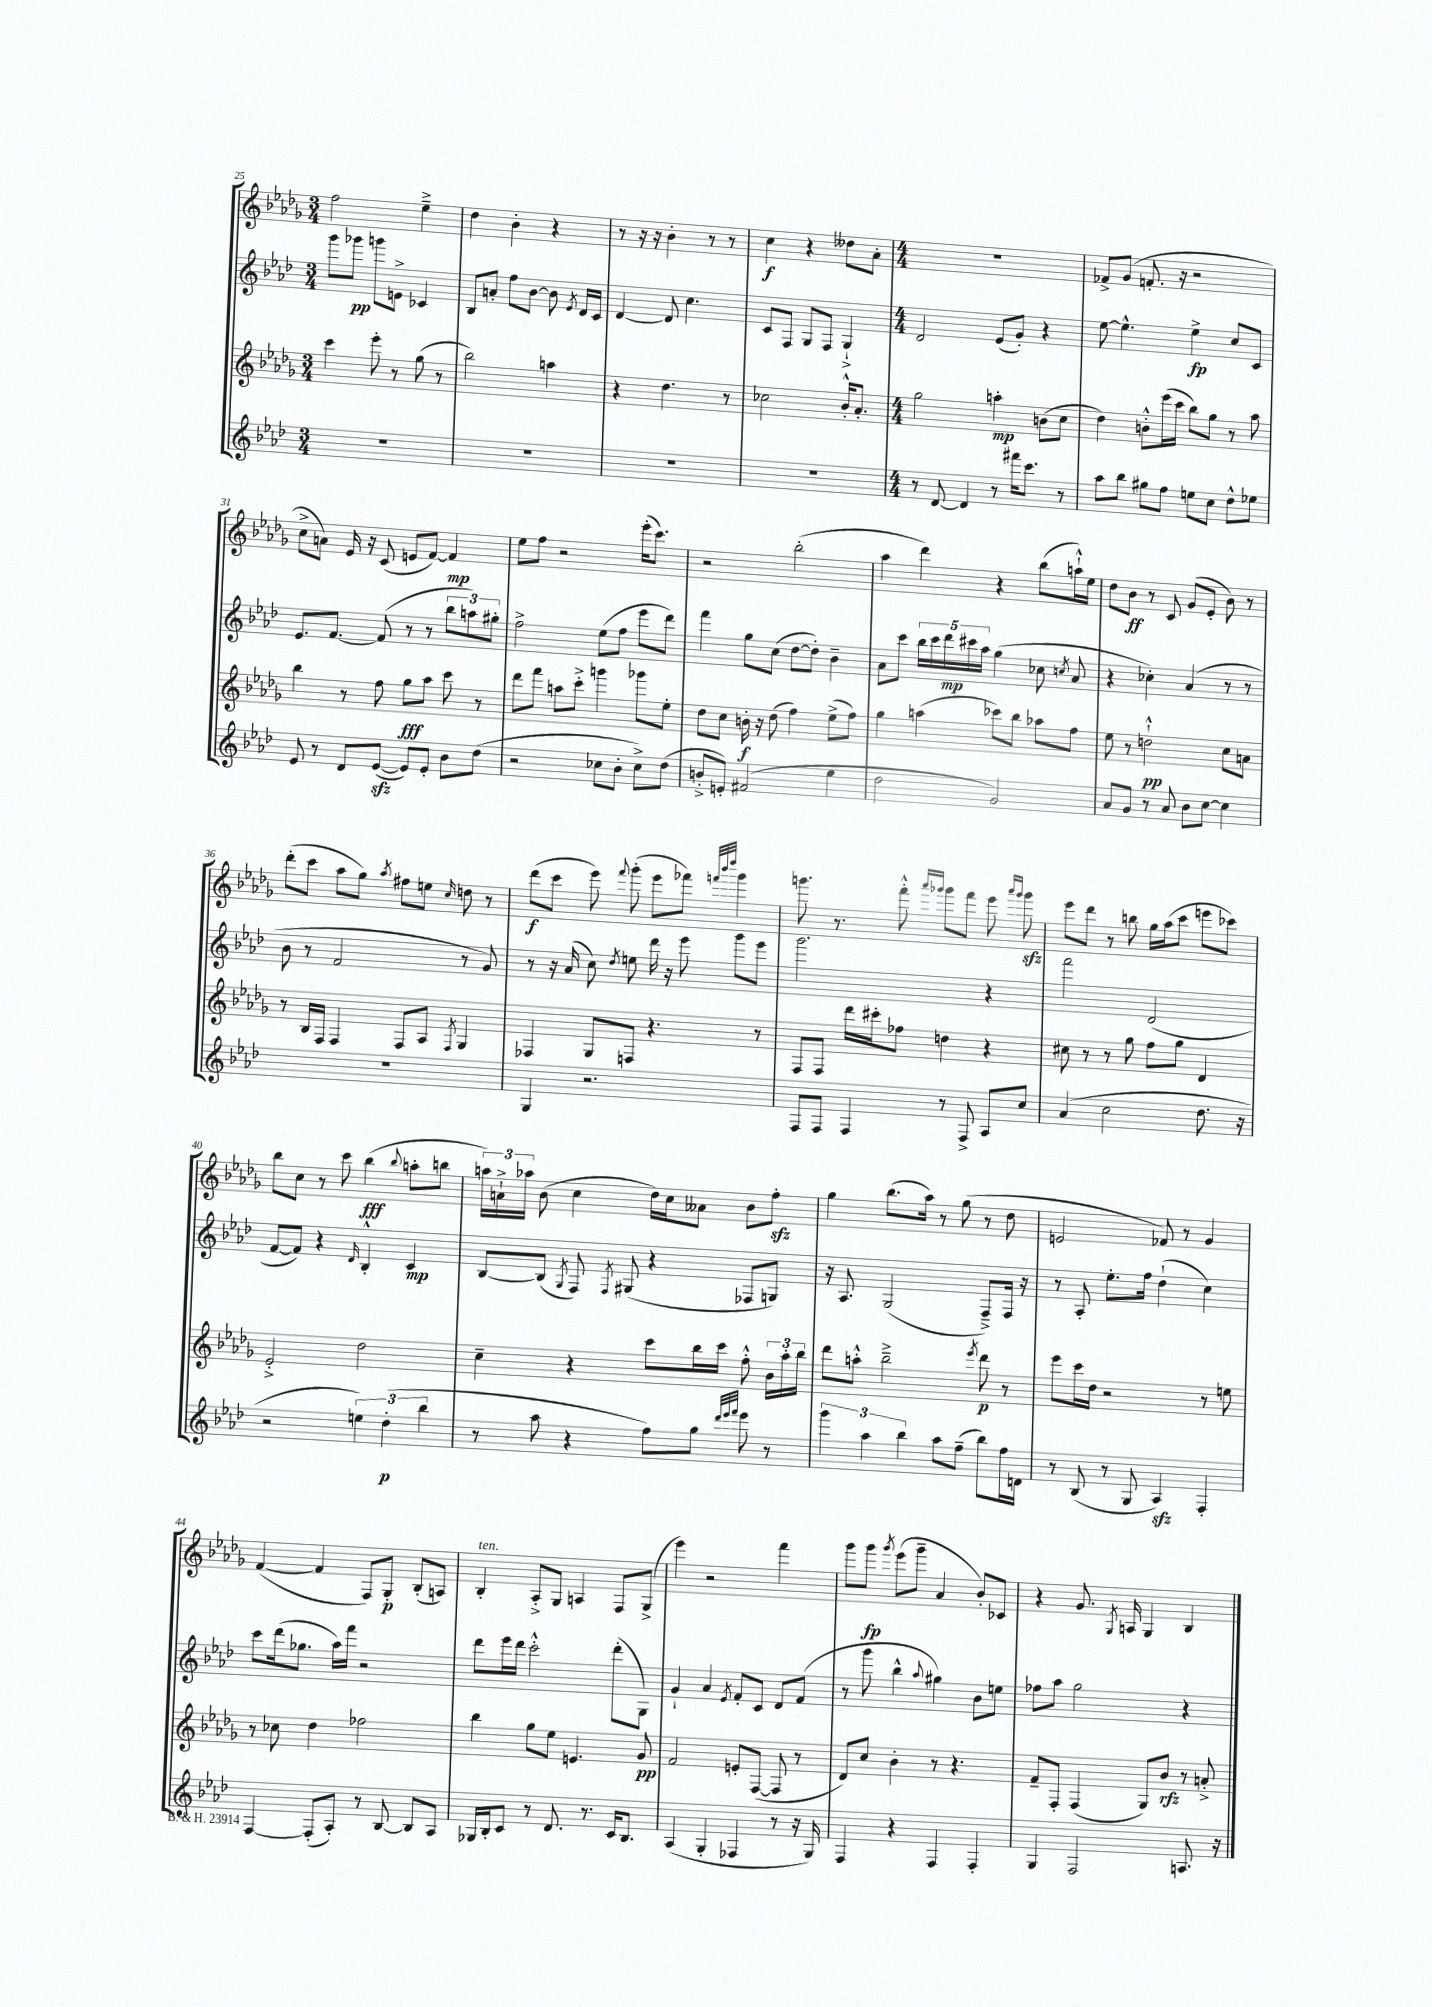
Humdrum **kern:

**kern	**kern	**kern	**kern
*staff4	*staff3	*staff2	*staff1
*clefG2	*clefG2	*clefG2	*clefG2
*k[b-e-a-d-]	*k[b-e-a-d-g-]	*k[b-e-a-d-]	*k[b-e-a-d-g-]
*M3/4	*M3/4	*M3/4	*M3/4
2.r	4ccc\	8ggg\L	2ff\
.	.	8ggg-\J	.
.	8eee-'\	8ggg\L	.
.	8r	8e^\J	.
.	(8gg-\	4c-/	4ee-~^\
.	8r	.	.
=	=	=	=
2.r	2bb-\)	8B-/L	4dd-\
.	.	8a'/J	.
.	.	8ff\L	4b-'\
.	.	[8b-\J	.
.	4aa\	8b-\]	4r
.	.	8qe-/	.
.	.	16d-/LL	.
.	.	16c/JJ	.
=	=	=	=
2.r	4r	[4d-/	8r
.	.	.	16r
.	.	.	16r
.	4.dd-\	8d-/]	4b-'\
.	.	4.cc\	.
.	.	.	8r
.	8r	.	8r
=	=	=	=
2.r	2cc-\	8c/L	4cc\
.	.	8F/J	.
.	.	8G/L	4r
.	.	8F/J	.
.	16b-'^^/LK	4G`^/	8dd--\L
.	8.a-'/J	.	.
.	.	.	8a-'\J
=	=	=	=
*M4/4	*M4/4	*M4/4	*M4/4
8r	2gg-\	2d-/	1r
[8d-/	.	.	.
4d-/]	.	.	.
8r	4aa'\	(8e-/L	.
16fff#\LK	.	8g'/J)	.
8.ccc\J	.	.	.
.	(8b\L	4r	.
8r	8cc\J	.	.
=	=	=	=
8aa-\L	4dd-\)	[8ee-\	8f-^/L
8bb-\J	.	4.ee-^^\]	(8g-/J
8gg#\L	8b'^^\L	.	8.f'/
8ff\J	(16eee-\L	.	.
.	16ccc\JJ	.	16r
8ee\L	8bb-\L)	4ee-^\	2r
8cc\J	8gg-\J	.	.
8dd-^^\L	8r	8cc/L	.
8ee-\J	8aa-\	8c/J	.
=	=	=	=
8e-/	4bb-\	8.e-/L	8cc^\L
8r	.	.	8a\J)
.	.	[8.f/J	.
8d-/L	8r	.	16e-/
.	.	.	16r
([8e-/J	8ff\	(8f/]	(8c/
8e-/]L)	8gg-\L	8r	8e/L
8e-'/J	8aa-\J	8r	[8f/J)
8b-\L	8ccc\	12bb-\L	4f/]
.	.	12aa\)	.
(8dd-\J	8r	.	.
.	.	12gg#'\J	.
=	=	=	=
2r	8ddd-\L	2ff^\	8ee-\L
.	8fff\J	.	8ff\J
.	8aa\L	.	2r
.	8ccc'^\J	.	.
8cc-\L	4ggg\	(8ee-\L	.
8b-'\J	.	8ff\J	.
8cc-^\L)	8ggg-\L	8eee-\L	(16eee-'\LK
.	.	.	8.ccc\J)
(8dd-\J	8ee-'\J	8ddd-\J)	.
=	=	=	=
8b'^/L	8dd-\L	4fff\	2r
8e'/J)	8cc\J	.	.
(2f#/	16b'\	8gg\L	.
.	16r	.	.
.	(8dd-\	(8cc\J	.
.	4ff\)	[8dd-\L	(2bb-'\
.	.	8dd-'\]J)	.
4ee-\	(8ee-^\L	4b-~\	.
.	8ff\J)	.	.
=	=	=	=
2dd-\	4gg-\	8a-\L	4aa-\
.	.	8ccc\J	.
.	(4aa\	20bb-\LL	4ddd-\)
.	.	20ccc\	.
.	.	20ddd-\	.
.	.	20ccc#\	.
.	.	20aa-\JJ	.
2g/)	8ccc-\L)	(4gg\	4r
.	8bb-\J	.	.
.	8aa-\L	8cc-\	(8bb-\L
.	.	8qcc/	.
.	8ff\J	8a-/	16aa`^^\L)
.	.	.	16ee-\JJ
=	=	=	=
8a-/L	8ee-\	4r	8dd-\L
8g/J	8r	.	8b-\J
8r	2dd`^^\	4cc-'\)	8r
8a-/	.	.	8c/
8b-\L	.	(4a-/	(8g-/L
[8cc\J	.	.	8e-'/J
4cc\]	8cc\L	8r	8b-\)
.	8a\J	8r	8r
=	=	=	=
1r	8r	8b-\	(8ddd-'\L
.	16B-/LL	8r	8ccc\J
.	16F/JJ	.	.
.	4F/	2f/	8aa-\L
.	.	.	8gg-\J)
.	.	.	8qaa-/
.	8F/L	.	8ff#\L
.	8A-/J	.	8ee\J
.	8qF/	.	16qqcc/
.	4G-/	8r	8dd\
.	.	8g/)	8r
=	=	=	=
4G/	4F-/	8r	(8ddd-\L
.	.	16r	8ccc\J
.	.	(16a-/	.
2.r	8G-/L	8cc\)	8eee-\)
.	.	8qdd-/	8qqfff/
.	8F/J	8ee\	(8ggg-'\
.	4.r	16ddd-\	8eee-\L
.	.	16r	.
.	.	8eee-\	8fff-\J)
.	.	.	32qqfff/LLL
.	.	.	32qqbbb-/
.	.	.	32qqdddd-/JJJ
.	.	8ggg\L	4ggg-\
.	8r	8eee-\J	.
=	=	=	=
8F/L	8F/L	2.ggg\	8.ggg\
8F/J	8F/J	.	.
.	.	.	8.r
4F/	16ddd-\LL	.	.
.	16ccc#'\J	.	.
.	8ff-\J	.	8fff'^^\
.	.	.	16qqaaa-/LL
.	.	.	16qqggg-/JJ
8r	4dd\	.	8ggg-\L
8F^/	.	.	8fff\J
8A-/L	4r	4r	8eee-\
.	.	.	16qqaaa-/LL
.	.	.	16qqggg-/JJ
8cc/J	.	.	8ggg-\
=	=	=	=
(4a-/	8cc#\	2fff\	8eee-\L
.	8r	.	8ddd-\J
2cc\	8r	.	8r
.	8gg-\	.	8bb\
.	8ff\L	(2d-/	16gg-\LL
.	.	.	(16aa-\J
.	8gg-\J	.	8ccc\J
8.dd-\	4d-/	.	8eee\L
.	.	.	8ccc-\J)
16r	.	.	.
=	=	=	=
2r	2e-'^/	[8f/L	8bb-\L
.	.	8f/]J)	8cc\J
.	.	4r	8r
.	.	.	8ccc\
.	.	16qqd-/	.
6ee\)	2dd-\	4B-'^^/	(4bb-\
(6dd-'\	.	.	.
.	.	.	8qqbb-/
.	.	4c/	8aa'\L
6bb-\	.	.	.
.	.	.	8bb\J
=	=	=	=
8r	4cc~\	[8B-/L	24aa\LL)
.	.	.	24a`^\
.	.	.	24aa-\JJ
8aa-\	.	(8B-/]J	(8b-\
.	.	8qG/	.
4r	4r	8F/)	4cc\
.	.	8qF/	.
.	.	(8G#/	.
8ff\L)	8ccc\L	4r	16dd-\LL)
.	.	.	16cc\J
8gg\J	16bb-\L	.	8a--\J
.	16ccc\JJ	.	.
32qqddd-/LLL	.	.	.
32qqeee-/	.	.	.
32qqfff/JJJ	.	.	.
8eee-\	8ff'^^\	8F-/L	8b-\L
8r	24b-\LL	8G/J)	8ff'\J
.	24aa-'\	.	.
.	24bb-\JJ	.	.
=	=	=	=
6ggg\	8ddd-\L	16r	4gg-\
.	.	8.A-/	.
.	8aa'^^\J	.	.
6aa-\	.	.	.
.	2bb-~^\	(2G/	(8.bb-\L
6bb-\	.	.	.
.	.	.	16aa-\Jk)
8aa-\L	.	.	8r
(8ff~\J	.	.	(8gg-\
.	8qeee-/	.	.
8bb-\L)	8ddd-\	8F~^/L)	8r
16ff\L	8r	16F/Jk	8dd-\
16d\JJ	.	16r	.
=	=	=	=
8r	8eee-\L	8r	2e/
(8B-/	16ccc\L	8A-'/	.
.	16dd-\JJ	.	.
8r	2r	8.ee-'\L	.
8G/	.	.	.
.	.	16ff\Jk	.
4A-/)	.	(4dd-`\	8f-/)
.	.	.	8r
4F'/	8r	4cc\)	4g-/
.	8ee\	.	.
=	=	=	=
[4F/	8r	8ccc\L	([4f/
.	8cc-\	(16ddd-\k	.
.	.	8.gg-\J	.
(8F'/]L	4dd-\	.	4f/]
8A-'/J)	.	16aa-\LL)	.
.	.	16fff\JJ	.
8r	2ff-\	2r	8F/L)
[8B-/	.	.	8G-'/J
8B-/]L	.	.	(8B-'/L
8A-/J	.	.	8A/J)
=	=	=	=
16G-/LL	4bb-\	8ddd-\L	4B-'/
16B-'/J	.	.	.
8c/J	.	16eee-\L	.
.	.	16ddd-\JJ	.
8r	8gg-\L	2ccc'^^\	8A-'^/L
8.d-/	8ee-\J	.	8G-/J
.	4.e/	.	4A/
8.r	.	.	.
16c/LK	.	(8ddd-'\L	8F/L
8.B-/J	.	.	.
.	8g-/	8G\J)	(8G-^/J
=	=	=	=
(4A-/	2f/	4g`/	4eee-\)
4G'/	.	4a-/	2r
.	.	8qe-/	.
4F-/	8e'/L	8f'/L	.
.	([8F/J	8c/J	.
8r	8F/]	8d-/L	4fff\
16r	8r	(8f/J	.
16G/)	.	.	.
=	=	=	=
4F/	8d-/L)	8r	8ggg-\L
.	8cc/J	8ggg\	8ggg-\J
.	.	.	8qggg-/
4r	4b-'\	4bb-^^\	(8eee-\L
.	.	.	8ggg-~\J
.	.	8qqaa-/	.
4F/	8r	4gg#\)	4a-/
.	4.r	.	.
4F'/	.	8b-\L	8b-'/L)
.	.	8ee\J	8c-/J
=	=	=	=
4G/	8f~/L	8ff-\L	4r
.	8F'/J	8aa-\J	.
2F/	(4F/	2gg\	8.g-/
.	.	.	8qG-/
.	.	.	16A/
.	8G-/L)	.	4G-/
.	8b-/J	.	.
8.A/	8r	4r	4B-/
.	8a'^/	.	.
16r	.	.	.
==	==	==	==
*-	*-	*-	*-
